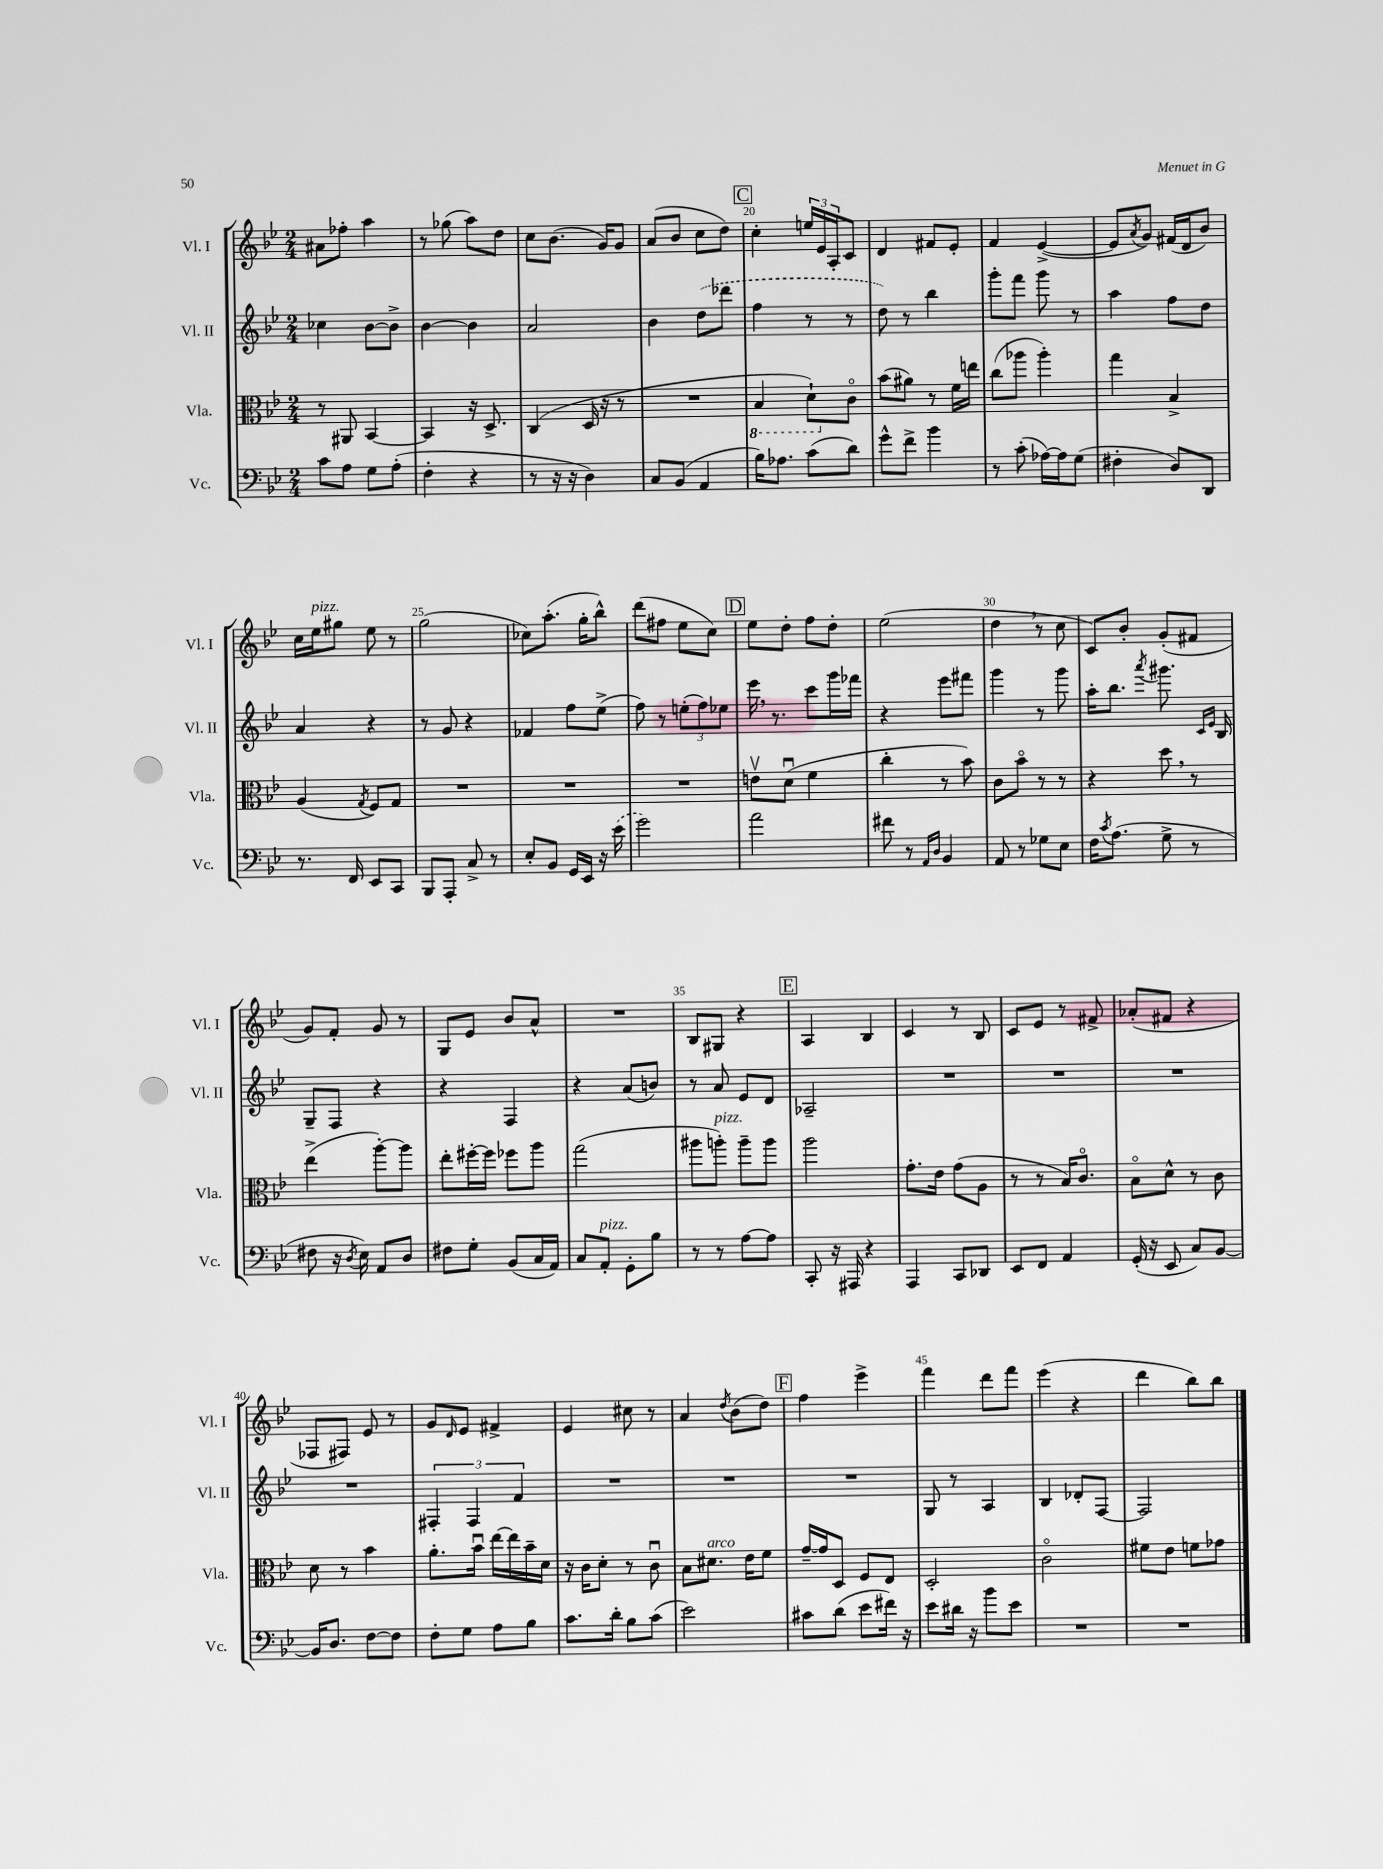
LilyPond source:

<<
\new StaffGroup <<
\new Staff = "s0" \with { instrumentName = "Vl. I" shortInstrumentName = "Vl. I" } {
    \clef treble \key bes \major \numericTimeSignature \time 2/4
    ais'8 fes''8-. a''4 |
    r8 ges''8( a''8) d''8 |
    c''8 bes'8.( g'16) g'8 |
    a'8( bes'8 c''8 d''8) |
    \mark \markup { \box "C" } c''4-. \tuplet 3/2 { e''16 ees'16 a16-. } c'8 |
    d'4 fis'8 ees'8-. |
    f'4 ees'4~->( |
    ees'8 \acciaccatura { a'8 } g'8) fis'16( d'16 bes'8) |
    c''16 ees''16^\markup { \italic "pizz." } gis''8 ees''8 r8 |
    g''2( |
    ces''8) a''8.-.( g''16-. bes''8-^) |
    d'''8( fis''8 ees''8 c''8) |
    \mark \markup { \box "D" } ees''8 d''8-. f''8 d''8-. |
    ees''2( |
    d''4 \breathe r8 c''8 |
    c'8) bes'8-. g'8-.( fis'8 |
    g'8) f'8-. g'8 r8 |
    g8 ees'8 bes'8 a'8-^ |
    R2 |
    bes8 gis8 r4 |
    \mark \markup { \box "E" } a4 bes4 |
    c'4 r8 bes8 |
    c'8 ees'8 r8 fis'8-> |
    aes'8-.( fis'8 r4 |
    fes8 fis8) ees'8 r8 |
    g'8 \grace { d'16 } ees'8 fis'4-> |
    ees'4 cis''8 r8 |
    a'4 \acciaccatura { d''8 } bes'8( d''8) |
    \mark \markup { \box "F" } f''4 ees'''4-> |
    f'''4 d'''8 f'''8 |
    ees'''4( r4 |
    d'''4 bes''8) bes''8 \bar "|." |
}
\new Staff = "s1" \with { instrumentName = "Vl. II" shortInstrumentName = "Vl. II" } {
    \clef treble \key bes \major \numericTimeSignature \time 2/4
    ces''4 bes'8~ bes'8-> |
    bes'4~ bes'4 |
    a'2 |
    bes'4 \once \slurDashed d''8( des'''8 |
    \mark \markup { \box "C" } f''4 r8 r8 |
    d''8) r8 bes''4 |
    g'''8-. f'''8 g'''8 r8 |
    a''4 f''8 d''8 |
    a'4 r4 |
    r8 g'8 r4 |
    fes'4 f''8 ees''8->( |
    f''8) r8 \tuplet 3/2 { e''8-.( f''8) ees''8 } |
    \mark \markup { \box "D" } ees'''16 \breathe r8. c'''8 g'''16 fes'''16 |
    r4 ees'''8 fis'''8 |
    g'''4 r8 g'''8 |
    a''16-. bes''8. \acciaccatura { a'''8 } gis'''8. \grace { c'16 ees'16 } bes16 |
    g8-- f8 r4 |
    r4 f4 |
    r4 a'8( b'8) |
    r8 a'8 ees'8 d'8 |
    \mark \markup { \box "E" } aes2-- |
    R2 |
    R2 |
    R2 |
    R2 |
    \tuplet 3/2 { fis4-. fis4 f'4 } |
    R2 |
    R2 |
    \mark \markup { \box "F" } R2 |
    g8 r8 a4 |
    bes4 des'8-. f8~ |
    f2 \bar "|." |
}
\new Staff = "s2" \with { instrumentName = "Vla." shortInstrumentName = "Vla." } {
    \clef alto \key bes \major \numericTimeSignature \time 2/4
    r8 ais,8 bes,4~ |
    bes,4 r16 d8.-> |
    c4( d16 r16 r8 |
    R2 |
    \mark \markup { \box "C" } \ottava #-1 bes,4 d8-!) \ottava #0 c'8\flageolet |
    bes'8( ais'8) r8 f'16 e''16 |
    c''8( aes''8 aes''4-.) |
    g''4 bes4-> |
    a4( \acciaccatura { g8 } f8) g8 |
    R2 |
    R2 |
    R2 |
    \mark \markup { \box "D" } e'8\upbow d'8\downbow( f'4 |
    c''4-. r8 bes'8) |
    c'8 bes'8\flageolet r8 r8 |
    r4 d''8 \breathe r8 |
    ees''4->( a''8~-.) a''8 |
    ees''8-. fis''16~-. fis''16 fes''8 a''8 |
    g''2( |
    ais''8 a''8-.^\markup { \italic "pizz." }) a''8-- a''8 |
    \mark \markup { \box "E" } a''2 |
    g'8.-. ees'16 g'8( a8 |
    r8 r8 bes16) c'8.\flageolet |
    bes8\flageolet d'8-^ r8 c'8 |
    d'8 r8 bes'4 |
    a'8.-. bes'16\downbow ees''16~ ees''16 bes'16-- d'16 |
    r16 c'16 d'8-. r8 c'8\downbow |
    bes8 dis'8.^\markup { \italic "arco" } ees'16 f'8 |
    \mark \markup { \box "F" } g'16~-- g'16 d8 f8 ees8 |
    d2-. |
    c'2\flageolet |
    fis'8 ees'8 f'8 ges'8 \bar "|." |
}
\new Staff = "s3" \with { instrumentName = "Vc." shortInstrumentName = "Vc." } {
    \clef bass \key bes \major \numericTimeSignature \time 2/4
    c'8 a8 g8 a8-.( |
    f4-. r4 |
    r8 r16 r16 d4) |
    c8 bes,8( a,4 |
    \mark \markup { \box "C" } bes16) aes8. c'8( d'8) |
    g'8-^ f'8-> bes'4 |
    r8 c'8-.( aes16~) aes16 g8( |
    fis4-. d8) d,8 |
    r8. f,16 ees,8 c,8 |
    bes,,8 a,,8-. c8-> r8 |
    ees8-. bes,8 g,16 ees,16 r16 \once \slurDashed ees'16( |
    g'2) |
    \mark \markup { \box "D" } a'2 |
    fis'8 r8 \grace { a,16 d16 } bes,4 |
    a,8 r8 ges8 ees8 |
    f16 \acciaccatura { c'8 } a8.( g8-> r8 |
    fis8 r16 \acciaccatura { d8 } ees16) a,8 d8 |
    fis8 g8-. bes,8( c16 a,16) |
    c8 a,8-.^\markup { \italic "pizz." } g,8-. bes8 |
    r8 r8 a8~ a8 |
    \mark \markup { \box "E" } c,8-. r16 ais,,16 r4 |
    a,,4 c,8 des,8 |
    ees,8 f,8 a,4 |
    g,16-.( r16 ees,8 c8) bes,8~ |
    bes,16 d8. f8~ f8 |
    f8-. g8 a8 bes8 |
    c'8. d'16-. bes8 c'8( |
    ees'2) |
    \mark \markup { \box "F" } cis'8 d'8( ees'8 fis'16) r16 |
    ees'8 dis'16 r16 bes'8 ees'8 |
    R2 |
    R2 \bar "|." |
}
>>
>>
\layout { \context { \Score currentBarNumber = #16 \override BarNumber.break-visibility = ##(#f #t #t) barNumberVisibility = #(every-nth-bar-number-visible 5) } }
